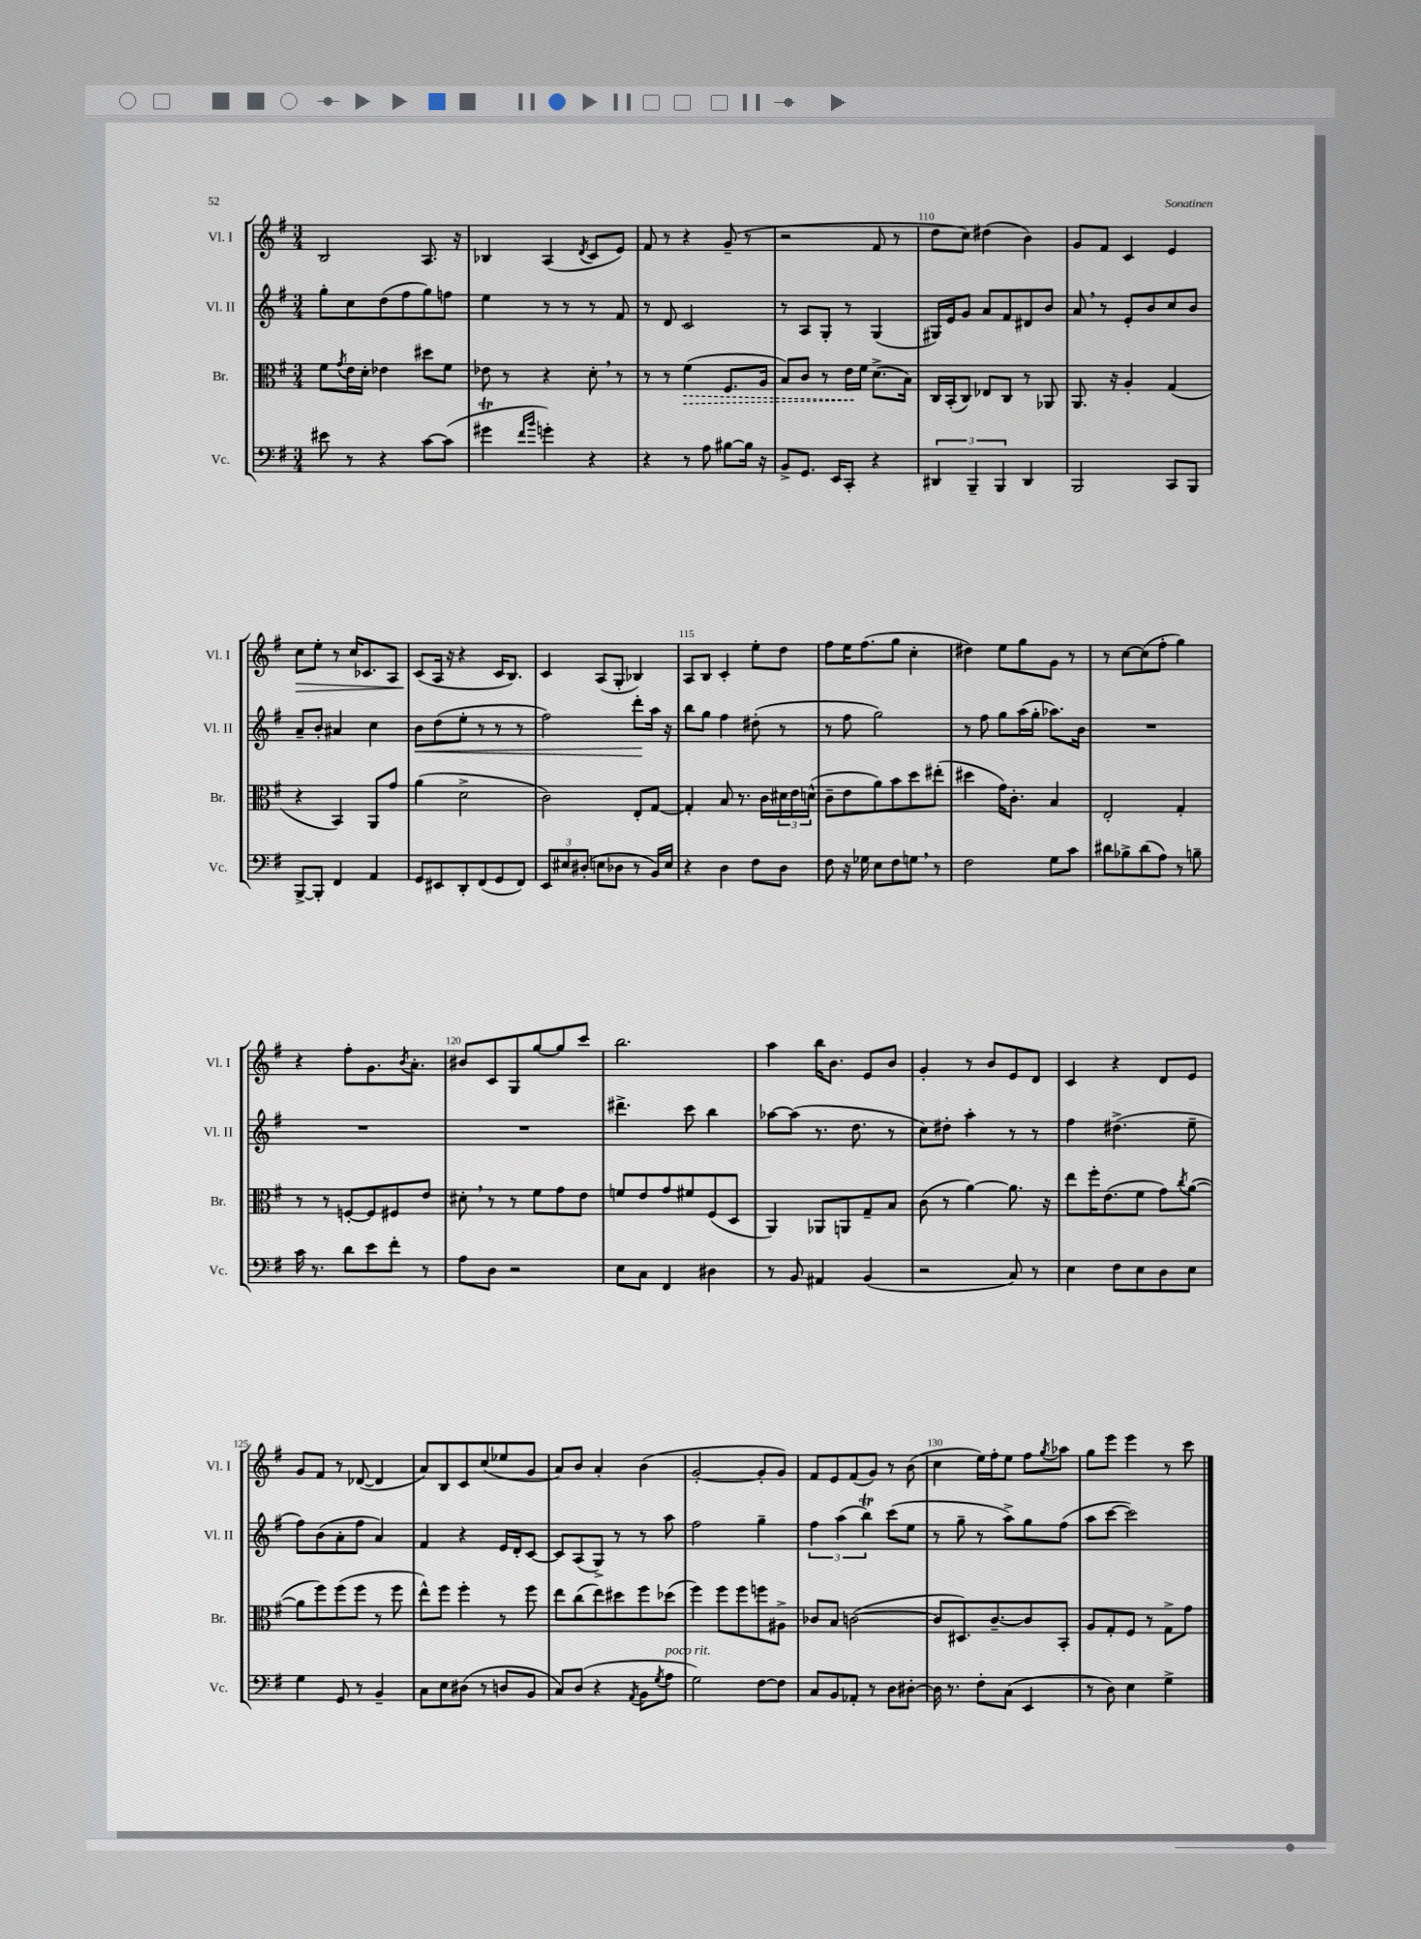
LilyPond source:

<<
\new StaffGroup <<
\new Staff = "s0" \with { instrumentName = "Vl. I" shortInstrumentName = "Vl. I" } {
    \clef treble \key g \major \numericTimeSignature \time 3/4
    b2 a8. r16 |
    bes4 a4( \acciaccatura { d'8 } c'8 e'8) |
    fis'8 r8 r4 g'8--( r8 |
    r2 fis'8 r8 |
    d''8 c''8) dis''4( b'4) |
    g'8 fis'8 c'4 e'4 |
    c''8\> e''8-. r8 c''16 ces'8. a8 |
    c'8\!( a16 r16 r4 c'16 b8.) |
    c'4 a8( g8-. bes4) |
    a8 b8 c'4-. e''8-. d''8 |
    fis''8 e''16 fis''8.( g''8 c''4-. |
    dis''4) e''8 g''8 g'8 r8 |
    r8 c''8~ c''8( fis''8-. g''4) |
    r4 fis''8-. g'8. \acciaccatura { b'8 } a'8.-. |
    bis'8 c'8 g8 g''8~ g''8 c'''8 |
    b''2. |
    a''4 b''16 b'8. e'8 b'8 |
    g'4-. r8 b'8 e'8 d'8 |
    c'4 r4 d'8 e'8 |
    g'8 fis'8 r8 des'8~( des'4 |
    a'8) b8 c'8 c''8( ees''8 g'8 |
    a'8) b'8 a'4-. b'4( |
    g'2~-. g'8-. g'8) |
    fis'8 e'8 fis'8( g'8) r8 b'8( |
    c''4 e''16) fis''16-. e''8 fis''8 \acciaccatura { g''8 } aes''8 |
    g''8 e'''8 e'''4 r8 c'''8 \bar "|." |
}
\new Staff = "s1" \with { instrumentName = "Vl. II" shortInstrumentName = "Vl. II" } {
    \clef treble \key g \major \numericTimeSignature \time 3/4
    g''8-. c''8 d''8( fis''8 g''8) f''8 |
    e''4 r8 r8 r8 fis'8 |
    r8 d'8 c'2 |
    r8 a8 g8-. r8 g4( |
    gis16) e'16 g'8 a'8 fis'8 dis'8 b'8 |
    a'8 \breathe r8 e'8-. b'8 c''8 b'8 |
    a'8-- b'8-. ais'4 c''4 |
    b'8\< d''8( e''8-. r8 r8 r8 |
    fis''2) d'''8-.\! a''16 r16 |
    b''8 g''8 fis''4 dis''8-.( r8 |
    r8 fis''8 g''2) |
    r8 fis''8 g''8 a''16( g''16-. aes''8.) b'16 |
    R2. |
    R2. |
    R2. |
    dis'''4.-> c'''8 b''4 |
    aes''8~ aes''8( r8. d''8. r8 |
    c''8) dis''8-. a''4-. r8 r8 |
    fis''4 dis''4.->( e''8-- |
    fis''8) b'8( a'8-. fis''8 a'4) |
    fis'4 r4 e'16 d'16-. c'8~ |
    c'8 a8( g8->) r8 r8 a''8 |
    fis''2 g''4-- |
    \tuplet 3/2 { fis''4 a''4( b''4\trill) } c'''8( e''8 |
    r8 g''8-- r8 a''8->) g''8 fis''8( |
    a''8 c'''8~ c'''2) \bar "|." |
}
\new Staff = "s2" \with { instrumentName = "Br." shortInstrumentName = "Br." } {
    \clef alto \key g \major \numericTimeSignature \time 3/4
    fis'8 \acciaccatura { g'8 } e'16 d'16-. ees'4 dis''8 fis'8 |
    ees'8 r8 r4 d'8-. \breathe r8 |
    r8 r8 \once \override Hairpin.style = #'dashed-line fis'4\>( fis8. a16 |
    b8) c'8 r8 e'16\! fis'16 d'8.->( b16) |
    c16 b,16-.( c8) ees8 c8 r8 aes,8 |
    a,8. r16 a4-. g4( |
    r4 b,4) a,8 g'8 |
    a'4( d'2-> |
    c'2) e8-. g8~ |
    g4-. b8 r8. c'16 \tuplet 3/2 { dis'16 e'16 d'16-^( } |
    c'8-- e'8 a'8) b'8 d''8 eis''8-.( |
    dis''4 g'16) c'8.-. b4 |
    e2-. g4-. |
    r8 r8 f8~-. f8 fis8 e'8 |
    dis'8-. \breathe r8 r8 fis'8 g'8 e'8 |
    f'8 e'8 g'8 fis'8 fis8( d8 |
    a,4) aes,8 a,8 g8-- b8 |
    c'8( r8 a'4~) a'8. r16 |
    e''8 fis''16-. e'8.( fis'8 g'8) \acciaccatura { c''8 } a'8~( |
    a'8 fis''8) fis''8( fis''8 r8 fis''8 |
    e''8-^) fis''8 fis''4-. r8 fis''8 |
    e''8 c''8( e''8) dis''8 fis''8 des''8( |
    fis''4) fis''8 fis''8 f''8 ais8-> |
    ces'8 b8 c'2~( |
    c'8 dis8.) c'8.~-- c'8 b,8-. |
    a8 g8-. fis8 r8 g8-> g'8 \bar "|." |
}
\new Staff = "s3" \with { instrumentName = "Vc." shortInstrumentName = "Vc." } {
    \clef bass \key g \major \numericTimeSignature \time 3/4
    eis'8 r8 r4 c'8~ c'8( |
    gis'4\trill \grace { fis'16 b'16 } g'4-.) r4 |
    r4 r8 a8 bis8~ bis16 r16 |
    b,8-> g,8. e,16 c,8-. r4 |
    \tuplet 3/2 { dis,4 b,,4-- b,,4 } dis,4 |
    b,,2 c,8 b,,8 |
    b,,8~-> b,,8-. fis,4 a,4 |
    g,8 eis,8 d,8-. fis,8( g,8 fis,8) |
    \tuplet 3/2 { e,8 eis8 dis8-.( } e8 des8 r8 b,16) e16 |
    r4 d4 fis8 d8 |
    fis8 r16 ges16 e8 fis8 g8 \breathe r8 |
    fis2 g8 c'8 |
    dis'8 bes8-> dis'8( a8) r8 b8-- |
    c'16 r8. d'8 e'8 fis'8-. r8 |
    a8 d8 r2 |
    e8 c8 fis,4 dis4 |
    r8 b,8 ais,4 b,4( |
    r2 c8) r8 |
    e4 fis8 e8 d8 e8 |
    g4 g,8 r8 b,4-- |
    c8 e8 dis8( r8 d8 b,8 |
    c8) d8( r4 \acciaccatura { a,8 } b,8 \acciaccatura { g8 } a8^\markup { \italic "poco rit." } |
    g2) fis8~ fis8 |
    c8 b,8 aes,8-. r8 d8 dis8~-. |
    dis16 r8. fis8-. c8( e,4 |
    r8 d8) e4 g4-> \bar "|." |
}
>>
>>
\layout { \context { \Score currentBarNumber = #106 \override BarNumber.break-visibility = ##(#f #t #t) barNumberVisibility = #(every-nth-bar-number-visible 5) } }
